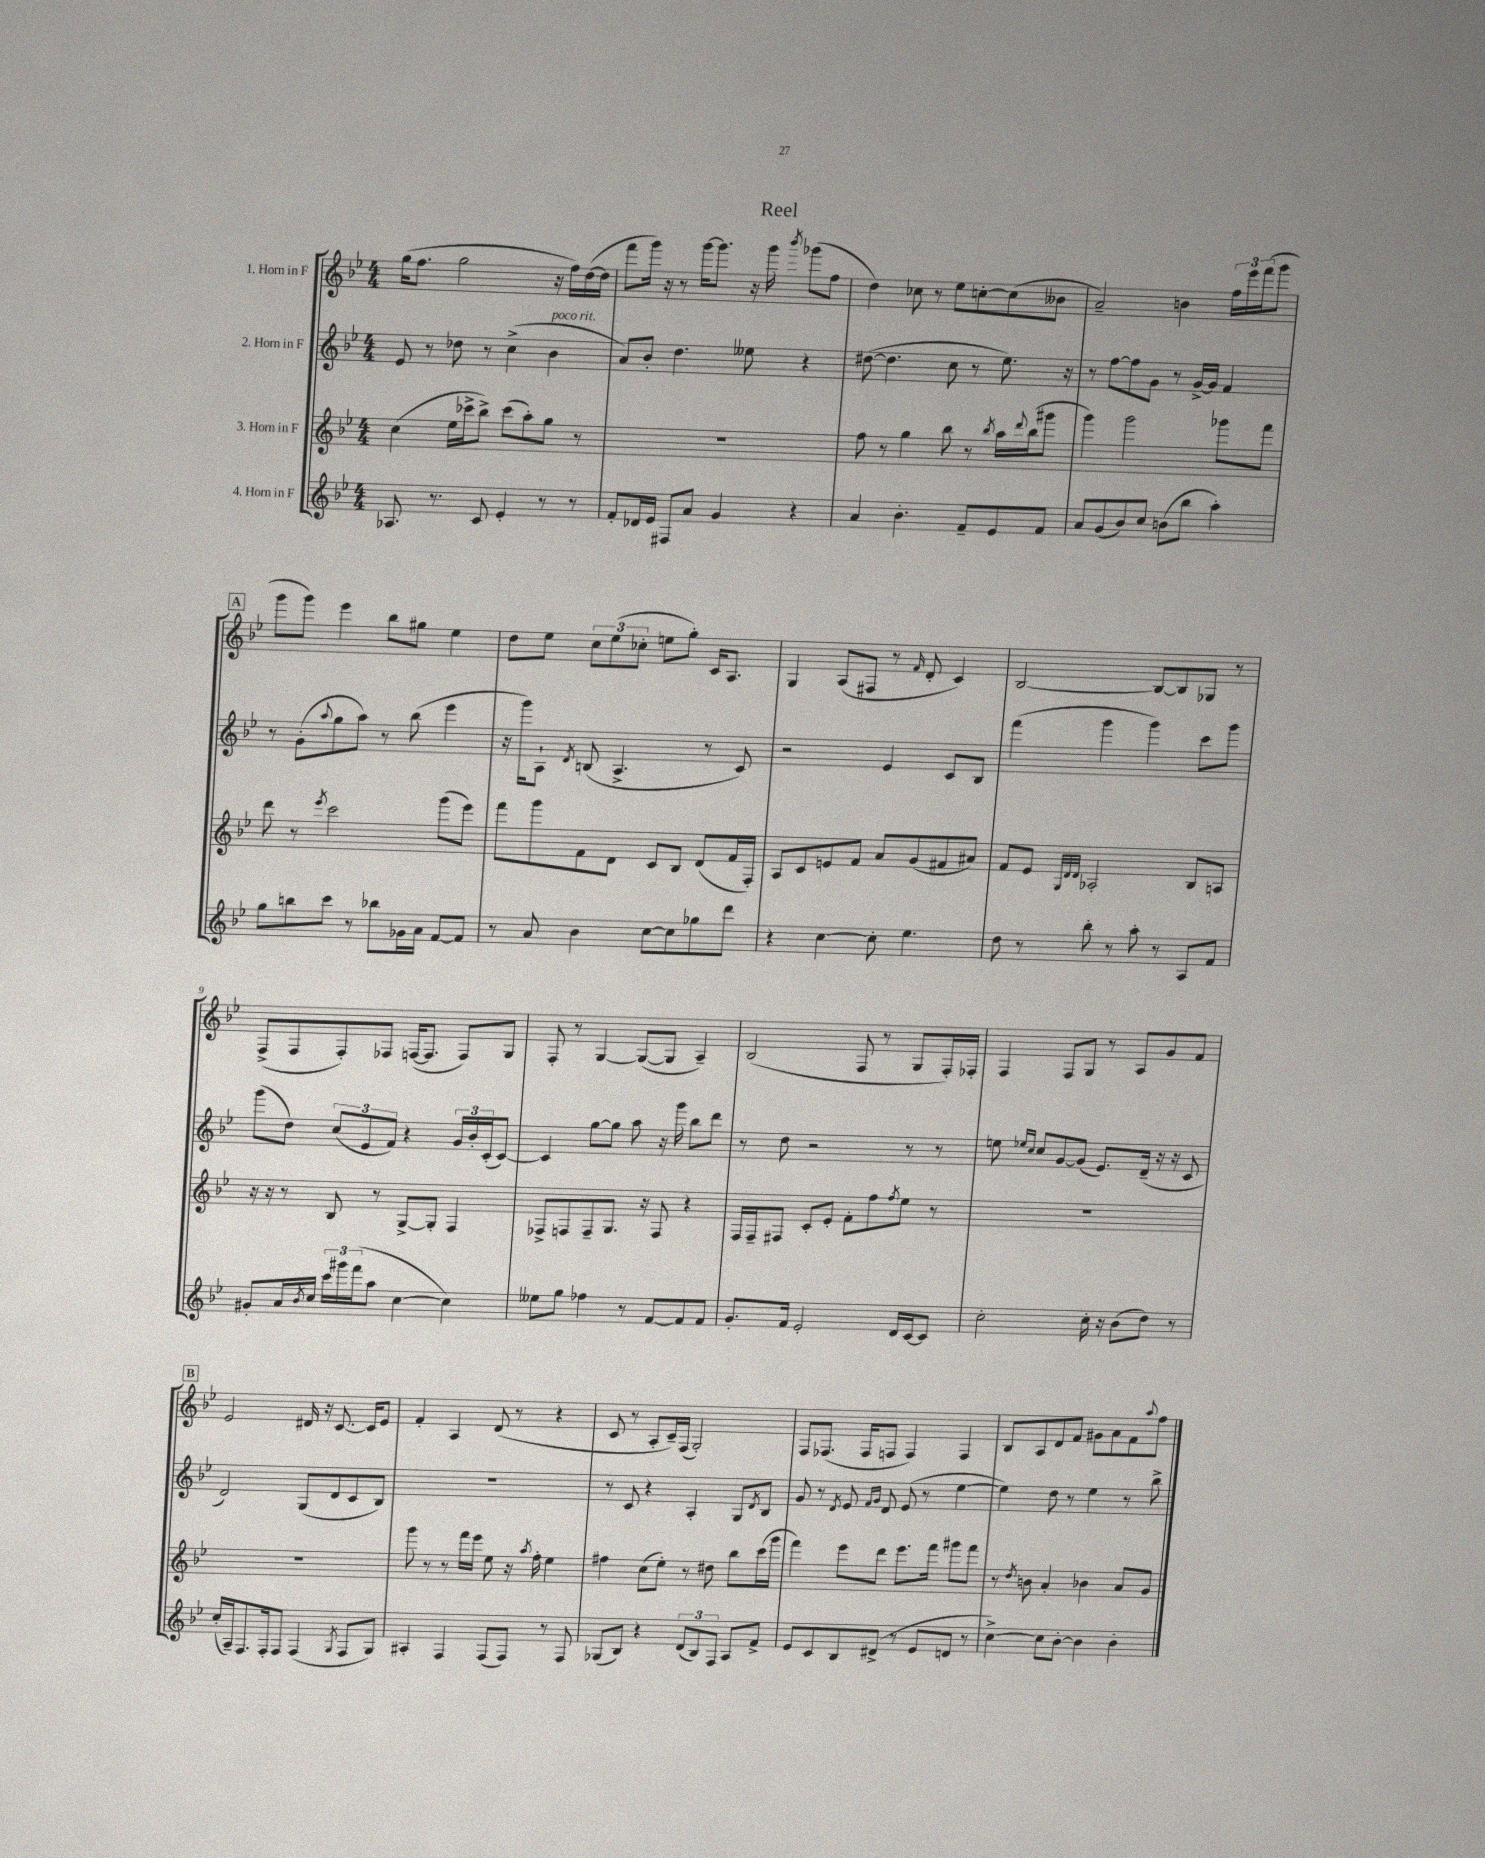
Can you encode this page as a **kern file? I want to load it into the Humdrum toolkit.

**kern	**kern	**kern	**kern
*staff4	*staff3	*staff2	*staff1
*clefG2	*clefG2	*clefG2	*clefG2
*k[b-e-]	*k[b-e-]	*k[b-e-]	*k[b-e-]
*M4/4	*M4/4	*M4/4	*M4/4
8.A-/	(4cc\	8e-/	(16gg\LK
.	.	.	8.ff\J
.	.	8r	.
8.r	.	.	.
.	16ee-\LL	8dd-\	2gg\
.	16ccc-^\J	.	.
8c/	8bb-^\J)	8r	.
4e-'/	(8ccc-\L	(4cc^\	.
.	8aa'\)	.	.
8r	8gg\J	4b-\	16r
.	.	.	16ff\LL)
8r	8r	.	([16dd\
.	.	.	16dd\]JJ
=	=	=	=
8f'/L	1r	8a/L)	8fff\L
16d-/L	.	8b-'/J	16ggg\Jk)
16e-/JJ	.	.	16r
8F#/L	.	4.dd\	8r
8a/J	.	.	[16ggg\LK
.	.	.	8.ggg\]J
4g/	.	.	.
.	.	8ee--\	16r
.	.	.	16ggg\
.	.	.	8qbbb-/
4r	.	4r	(8ggg-\L
.	.	.	8ff\J
=	=	=	=
4a/	8ff\	([8dd#\	4dd\)
.	8r	4.dd#\]	.
4.b-'\	4gg\	.	8cc-\
.	.	.	8r
.	8bb-\	8cc\	8ee-\L
8f~/L	8r	8r	[8cc'\
.	8qbb-/	.	.
8e-/	16aa\LL	8.ee-\)	(8cc\]
.	8qqddd/	.	.
.	(16bb-\J	.	.
8f/J	8ggg#\J	.	8b--\J
.	.	16r	.
=	=	=	=
8a/L	4ggg\)	8r	2a~/)
(8g/	.	[8ff\L	.
8b-/)	2ggg\	8ff\]	.
8cc/J	.	8g\J	.
(8b\L	.	8r	4b\
8bb-\J	.	[16g^/LL	.
.	.	16g/]JJ	.
4aa'\)	8ggg-\L	4f/	24ff\LL
.	.	.	24eee-\
.	.	.	(24fff\J
.	8fff\J	.	8ggg\J
=	=	=	=
8gg\L	8ddd\	8r	8ggg\L
8bb\	8r	(8g'\L	8ggg\J)
.	8qeee-/	8qqaa/	.
8ccc\J	2ccc\	8gg\	4eee-\
8r	.	8aa\J)	.
8bb-\L	.	8r	8bb-\L
16g-\L	.	(8bb-\	8gg#\J
16a\JJ	.	.	.
[8f/L	(8ggg\L	4eee-\	4ee-\
8f/]J	8eee-\J)	.	.
=	=	=	=
8r	8fff\L	16r	8dd\L
.	.	16ggg\LK)	.
8a/	8ggg\	8A`\J	8ee-\J
.	.	8qd/	.
4b-\	8f\	(8B/	12cc\L
.	.	.	(12ee-\
.	8d\J	4.A^/	.
.	.	.	12cc-'\J
[8cc\L	8c/L	.	8ee\L
8cc\]	8B-/J	.	8gg'\J)
8gg-\	(8d/L	8r	16c/LK
.	.	.	8.A/J
8ddd\J	16f/L	8c/)	.
.	16F'/JJ)	.	.
=	=	=	=
4r	8A/L	2r	4G/
.	8c/	.	.
[4cc\	8e/	.	(8A/L
.	8f/J	.	8F#/J
8cc'\]	8a/L	4e-/	8r
.	.	.	16qqf/
4.ee-\	(8g/	.	8d'/
.	8f#/	8c/L	4c/)
.	8a#/J)	8B-/J	.
=	=	=	=
8dd\	8f/L	(4fff\	[2B-/
8r	8e-/J	.	.
.	32qqG/LLL	.	.
.	32qqd/	.	.
.	32qqd/JJJ	.	.
8bb-'\	2A-'/	4ggg\	.
8r	.	.	.
8aa'\	.	4ggg\)	8B-/_L
8r	.	.	8B-/]
8A/L	8B-/L	8ccc\L	8G-/J
8f/J	8A/J	8ggg\J	8r
=	=	=	=
8g#'/L	16r	(8ggg\L	(8F^/L
.	16r	.	.
16a/L	8r	8dd\J)	8F/
8qb-/	.	.	.
16cc/JJ	.	.	.
24ccc\LL	8B-/	(12cc/L	8F'/)
24ggg#\	.	.	.
(24fff\J	.	12e-/	.
8aa\J	8r	.	8F-/J
.	.	12f/J)	.
[4cc\	[8G^/L	4r	([16F/LK
.	.	.	8.F/]J
.	8G'/]J	.	.
4cc\])	4F/	24g/LL	8F/L)
.	.	24b-'/	.
.	.	(24c'/J	.
.	.	[8c/J)	8G/J
=	=	=	=
8ee--\L	8F-^/L	4c/]	8F'/
8gg\J	8F/	.	8r
4ff-\	8F~/	[8gg\L	[4G/
.	8.G/J	8gg\]J	.
8r	.	8aa\	(8G/_L
.	16r	.	.
[8f/L	8F/	16r	8G/]J
.	.	16ggg\	.
8f/]	4r	8bb-\L	4A~/)
8f/J	.	8ddd\J	.
=	=	=	=
8.g'/L	16F/LL	8r	(2B-/
.	16F~/J	.	.
.	8F#/J	8dd\	.
16f/Jk	.	.	.
2e-'/	8c'/L	2r	.
.	8e-'/J	.	.
.	8f'\L	.	8F/
.	8ff\	.	8r
.	8qff/	.	.
16d/LL	8ee-\J	8r	8G/L
[16c/J	.	.	.
8c/]J	8r	8r	16F'/L)
.	.	.	16F-'/JJ
=	=	=	=
2cc'\	1r	8ee\	4F/
.	.	16qqee-/LL	.
.	.	16qqcc/JJ	.
.	.	8cc/L	.
.	.	[8g/	8F/L
.	.	(8g/]J	8G/J
16cc'\	.	8.e-/L)	8r
16r	.	.	.
(8b-\L	.	.	8A/L
.	.	(16d~/Jk	.
8dd\J)	.	16r	8g/
.	.	16r	.
8r	.	8c/	8f/J
=	=	=	=
(16cc'/LL	1r	2d/)	2e-/
16A~/J)	.	.	.
8.F/	.	.	.
16F'/k	.	.	.
8F/J	.	.	.
(4F/	.	(8G/L	16d#/
.	.	.	16r
.	.	8d/	[8.c/
8qG/	.	.	.
8F/L	.	8c/	.
.	.	.	16c/]LK
8G/J)	.	8B-/J)	8e-/J
=	=	=	=
4A#'/	8ggg\	1r	4f'/
.	8r	.	.
4F/	8r	.	4A/
.	16fff\LL	.	.
.	16eee-\JJ	.	.
(8F/L	8ee-\	.	(8d/
8F/J)	16r	.	8r
.	8qaa/	.	.
.	16ff'\	.	.
8r	4ee-\	.	4r
8F/	.	.	.
=	=	=	=
(8G-/L	4ff#\	8r	8c/
8B-/J)	.	8c/	8r
4r	(8cc\L	4r	8A'/L
.	8ee-'\J)	.	16c~/L)
.	.	.	(16F/JJ
(12d/L	8r	4A'/	2G'/)
12B-/)	.	.	.
.	8dd#\	.	.
12F/J	.	.	.
8A/L	8bb-\L	8G/L	.
.	.	8qd/	.
8f^/J	(16ccc\L	8B-/J	.
.	16ggg\JJ	.	.
=	=	=	=
8e-/L	4fff\)	8g/	8F/L
8c/	.	8r	(8.F-/J
.	.	8qd/	.
8B-/	8eee-\L	8e-/	.
.	.	.	16F-/LK
.	.	16qqf/LL	.
.	.	16qqg/JJ	.
(8d#^/J	8ddd\J	8d/	8F/J
8r	8.eee-\L	(8e-/	4F/)
8e-/L	.	8r	.
.	16fff\Jk	.	.
8d/J	8ggg#\L	[4ee-\	4F/
8r	8fff\J	.	.
=	=	=	=
[4cc^\)	8r	4ee-\])	8B-/L
.	8qdd/	.	.
.	8b\	.	8A/
8cc\]L	4a'/	8dd\	8d/
[8b-'\J	.	8r	8f/J
4b-\]	4b-\	4ee-\	8g#\L
.	.	.	8a\
4b-'\	8a/L	8r	8f\
.	.	.	8qqaa/
.	8g/J	8bb-^\	8ff\J
==	==	==	==
*-	*-	*-	*-
